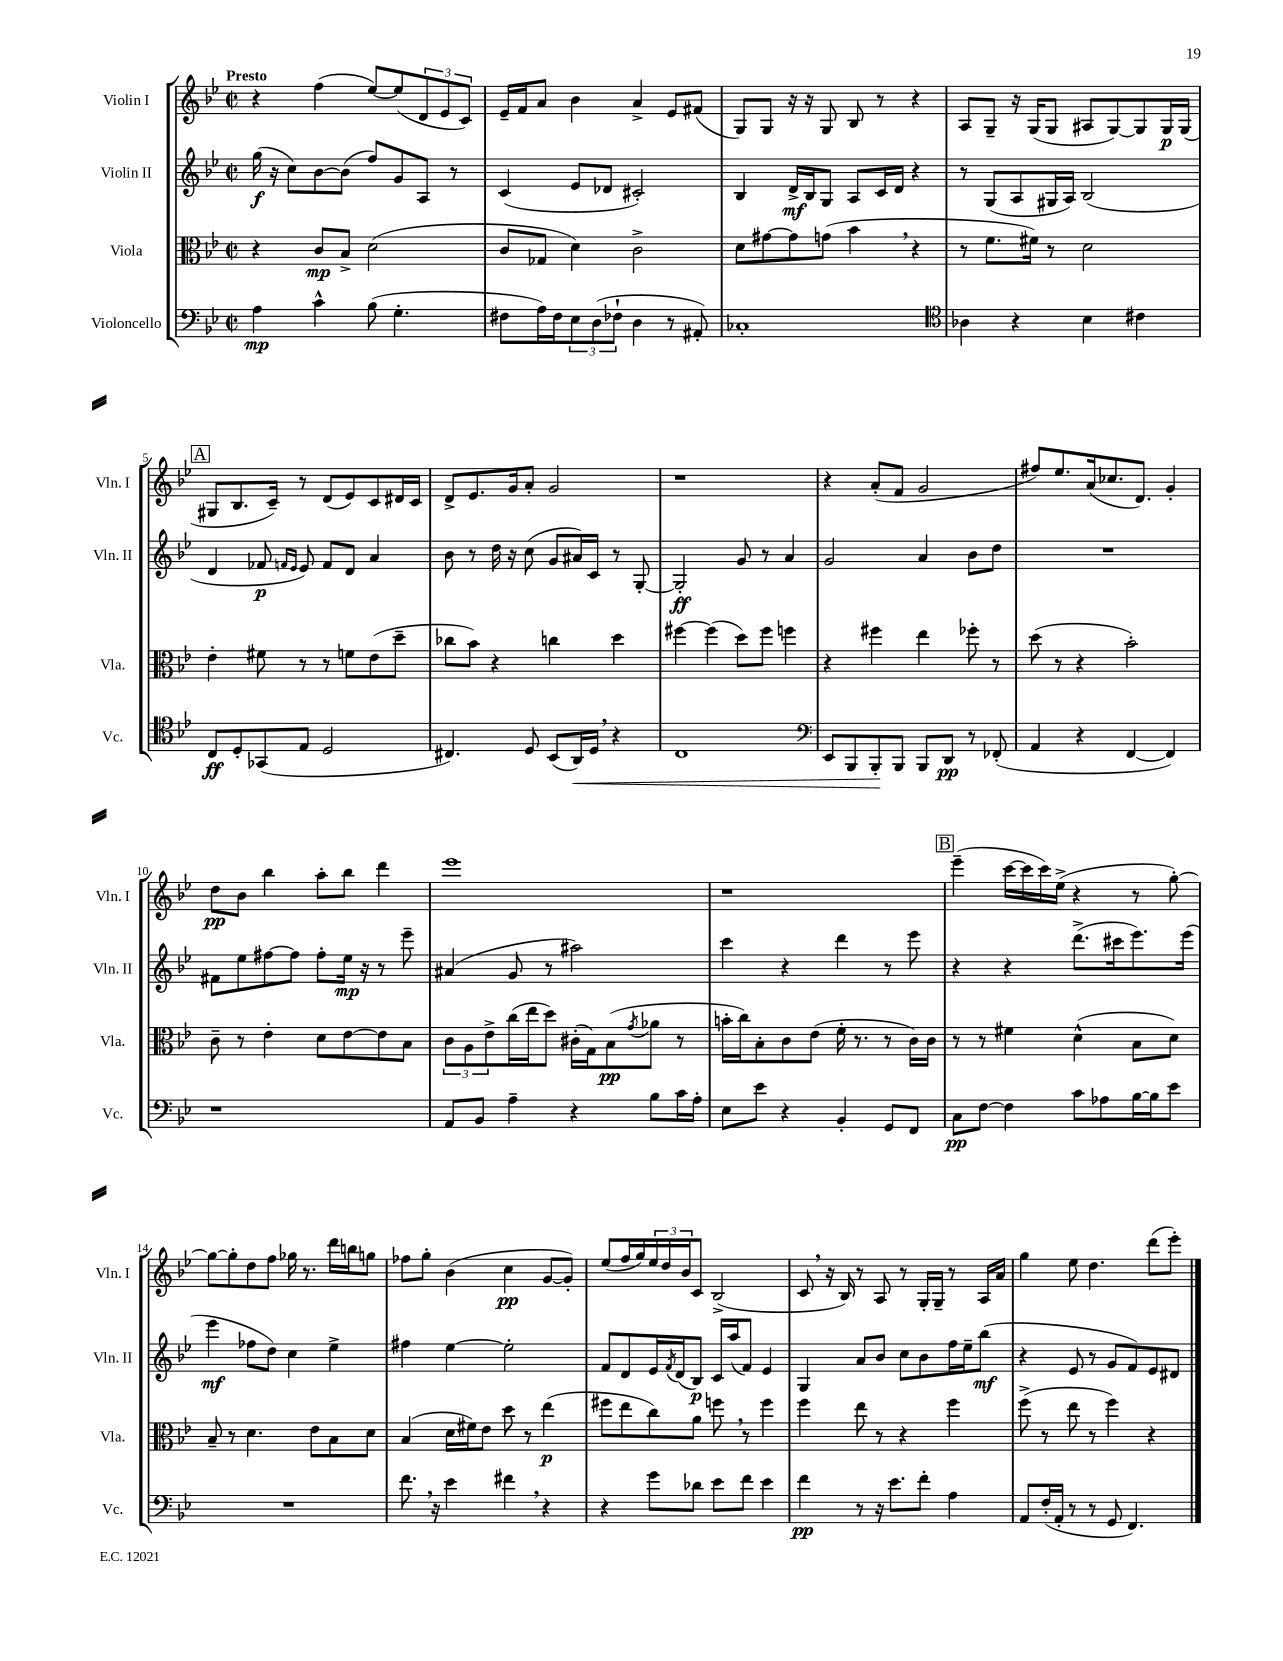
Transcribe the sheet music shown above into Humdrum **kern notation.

**kern	**dynam	**kern	**dynam	**kern	**dynam	**kern	**dynam
*part4	*part4	*part3	*part3	*part2	*part2	*part1	*part1
*staff4	*staff4	*staff3	*staff3	*staff2	*staff2	*staff1	*staff1
*I"Violoncello	*	*I"Viola	*	*I"Violin II	*	*I"Violin I	*
*I'Vc.	*	*I'Vla.	*	*I'Vln. II	*	*I'Vln. I	*
*clefF4	*	*clefC3	*	*clefG2	*	*clefG2	*
*k[b-e-]	*	*k[b-e-]	*	*k[b-e-]	*	*k[b-e-]	*
*M2/2	*	*M2/2	*	*M2/2	*	*M2/2	*
*met(c|)	*	*met(c|)	*	*met(c|)	*	*met(c|)	*
=1	=1	=1	=1	=1	=1	=1	=1
!	!	!	!	!	!	!LO:TX:a:B:t=Presto	!
4A\	mp	4r	.	(16gg\	f	4r	.
.	.	.	.	16r	.	.	.
.	.	.	.	8cc\L)	.	.	.
4c^^\	.	8c/L	mp	[8b-\	.	(4ff\	.
.	.	8B-^/J	.	(8b-\J]	.	.	.
(8B-\	.	(2d\	.	8ff/L)	.	[8ee-/L)	.
4.G'\	.	.	.	8g/	.	(8ee-/]	.
.	.	.	.	8A/J	.	12d/	.
.	.	.	.	.	.	12e-/	.
.	.	.	.	8r	.	.	.
.	.	.	.	.	.	12c/J)	.
=2	=2	=2	=2	=2	=2	=2	=2
8F#X\L	.	8c/L	.	(4c/	.	16e-~/LL	.
.	.	.	.	.	.	16f/J	.
16A\L)	.	8G-X/J	.	.	.	8a/J	.
16F#\J	.	.	.	.	.	.	.
12E-\	.	4d\)	.	8e-/L	.	4b-\	.
(12D\	.	.	.	.	.	.	.
.	.	.	.	8d-X/J	.	.	.
12F-X`\J	.	.	.	.	.	.	.
4D\	.	2c^\	.	2c#X'/)	.	4a^/	.
8r	.	.	.	.	.	8e-/L	.
8AA#X'/)	.	.	.	.	.	(8f#X/J	.
=3	=3	=3	=3	=3	=3	=3	=3
1C-X'	.	8d\L	.	4B-/	.	8G/L)	.
.	.	[8g#X\	.	.	.	8G/J	.
.	.	8g#\]	.	16d^/LL	mf	16r	.
.	.	.	.	16B-/J	.	16r	.
.	.	(8gn\J	.	8G/J	.	8G/	.
.	.	4b-,\	.	8A/L	.	8B-/	.
.	.	.	.	16c/L	.	8r	.
.	.	.	.	16d/JJ	.	.	.
.	.	4r	.	4r	.	4r	.
=4	=4	=4	=4	=4	=4	=4	=4
*clefC4	*	*	*	*	*	*	*
4A-X\	.	8r	.	8r	.	8A/L	.
.	.	8.f\L	.	(8G/L	.	8G~/J	.
4r	.	.	.	8A/	.	16r	.
.	.	16f#X\Jk)	.	.	.	(16G/KL	.
.	.	8r	.	16G#X/L	.	8G/J	.
.	.	.	.	16A/JJ)	.	.	.
4B-\	.	2d\	.	(2B-/	.	8A#X/L	.
.	.	.	.	.	.	[8G/)	.
4c#X\	.	.	.	.	.	8G/]	.
.	.	.	.	.	.	16G/L	p
.	.	.	.	.	.	(16G/JJ	.
!!LO:LB:g=z
!!LO:REH:place=s1:t=A
=5	=5	=5	=5	=5	=5	=5	=5
8C/L	ff	4e-'\	.	4d/	.	8G#X/L	.
8D'/	.	.	.	.	.	8.B-/	.
(8GG-X/	.	8f#X\	.	8f-X/	p	.	.
.	.	.	.	.	.	16c~/Jk)	.
.	.	.	.	16qqfn/LL	.	.	.
.	.	.	.	16qqe-/JJ	.	.	.
8E-/J	.	8r	.	8e-/)	.	8r	.
2D/	.	8r	.	8f/L	.	(8d/L	.
.	.	8fn\L	.	8d/J	.	8e-/)	.
.	.	(8e-\	.	4a/	.	8c/	.
.	.	8dd~\J	.	.	.	16d#X/L	.
.	.	.	.	.	.	16c/JJ	.
=6	=6	=6	=6	=6	=6	=6	=6
4.C#X/)	.	8cc-X\L	.	8b-\	.	8d^/L	.
.	.	8b-\J)	.	8r	.	8.e-/	.
.	.	4r	.	16dd\	.	.	.
.	.	.	.	16r	.	16g/k	.
8D/	.	.	.	(8cc\	.	8a'/J	.
(8BB-/L	.	4ccn\	.	8g/L	.	2g/	.
!	!LO:HP:b	!	!	!	!	!	!
16AA/L)	<	.	.	16a#X/L)	.	.	.
16D,/JJ	.	.	.	16c/JJ	.	.	.
4r	.	4dd\	.	8r	.	.	.
.	.	.	.	[8G'/	.	.	.
=7	=7	=7	=7	=7	=7	=7	=7
1C	.	[4ff#X\	.	2G'/]	ff	1r	.
.	.	(4ff#\]	.	.	.	.	.
.	.	8dd\L)	.	8g/	.	.	.
.	.	8ff#\J	.	8r	.	.	.
.	.	4ffn\	.	4a/	.	.	.
=8	=8	=8	=8	=8	=8	=8	=8
*clefF4	*	*	*	*	*	*	*
8EE-/L	.	4r	.	2g/	.	4r	.
8BBB-/	.	.	.	.	.	.	.
8BBB-'/	.	4ff#X\	.	.	.	(8a'/L	.
8BBB-/J	[	.	.	.	.	8f/J	.
8BBB-/L	.	4ee-\	.	4a/	.	2g/	.
8DD/J	pp	.	.	.	.	.	.
8r	.	8ff-X'\	.	8b-\L	.	.	.
(8FF-X'/	.	8r	.	8dd\J	.	.	.
=9	=9	=9	=9	=9	=9	=9	=9
4AA/	.	(8dd\	.	1r	.	8ff#X/L)	.
.	.	8r	.	.	.	8.ee-/	.
4r	.	4r	.	.	.	.	.
.	.	.	.	.	.	(16a/k	.
.	.	.	.	.	.	8.cc-X/	.
[4FF/	.	2b-'\)	.	.	.	.	.
.	.	.	.	.	.	8.d/J)	.
4FF/])	.	.	.	.	.	4g'/	.
!!LO:LB:g=z
=10	=10	=10	=10	=10	=10	=10	=10
1r	.	8c~\	.	8f#X\L	.	8dd\L	pp
.	.	8r	.	8ee-\	.	8b-\J	.
.	.	4e-'\	.	[8ff#X\	.	4bb-\	.
.	.	.	.	8ff#\J]	.	.	.
.	.	8d\L	.	8ff#'\L	.	8aa'\L	.
.	.	[8e-\	.	16ee-\Jk	mp	8bb-\J	.
.	.	.	.	16r	.	.	.
.	.	8e-\]	.	8r	.	4ddd\	.
.	.	8B-\J	.	8eee-~\	.	.	.
=11	=11	=11	=11	=11	=11	=11	=11
8AA/L	.	12c\L	.	(4a#X/	.	1eee-	.
.	.	12A\	.	.	.	.	.
8BB-/J	.	.	.	.	.	.	.
.	.	12e-^\	.	.	.	.	.
4A~\	.	(16cc\L	.	8g/	.	.	.
.	.	16ee-\J	.	.	.	.	.
.	.	8dd\J)	.	8r	.	.	.
4r	.	(16c#X'\LL	.	2aa#X\)	.	.	.
.	.	16G\J)	.	.	.	.	.
.	.	(8B-\	pp	.	.	.	.
.	.	8qg/	.	.	.	.	.
8B-\L	.	8a-X\J	.	.	.	.	.
16c\L	.	8r	.	.	.	.	.
16A'\JJ	.	.	.	.	.	.	.
=12	=12	=12	=12	=12	=12	=12	=12
8E-\L	.	16bn'\LL	.	4ccc\	.	1r	.
.	.	16cc\J)	.	.	.	.	.
8e-\J	.	8B-'\	.	.	.	.	.
4r	.	8c\	.	4r	.	.	.
.	.	(8e-\J	.	.	.	.	.
4BB-'/	.	16f'\	.	4ddd\	.	.	.
.	.	8.r	.	.	.	.	.
8GG/L	.	8r	.	8r	.	.	.
8FF/J	.	16c\LL)	.	8eee-\	.	.	.
.	.	16c\JJ	.	.	.	.	.
!!LO:REH:place=s1:t=B
=13	=13	=13	=13	=13	=13	=13	=13
8C\L	pp	8r	.	4r	.	(4eee-~\	.
[8F\J	.	8r	.	.	.	.	.
4F\]	.	4f#X\	.	4r	.	[16ccc\LL	.
.	.	.	.	.	.	16ccc\]	.
.	.	.	.	.	.	16ccc\)	.
.	.	.	.	.	.	(16ee-^\JJ	.
8c\L	.	(4d^^\	.	(8.ddd^\L	.	4r	.
8A-X\	.	.	.	.	.	.	.
.	.	.	.	16ccc#X\k	.	.	.
[16B-\L	.	8B-\L	.	8.eee-\)	.	8r	.
16B-\J]	.	.	.	.	.	.	.
8e-\J	.	8d\J)	.	.	.	[8gg'\)	.
.	.	.	.	(16eee-\Jk	.	.	.
!!LO:LB:g=z
=14	=14	=14	=14	=14	=14	=14	=14
1r	.	8B-~/	.	4eee-\	mf	8gg\L_	.
.	.	8r	.	.	.	8gg'\]	.
.	.	4.d\	.	8ff-X\L	.	8dd\	.
.	.	.	.	8dd\J)	.	8ff\J	.
.	.	.	.	4cc\	.	16gg-X\	.
.	.	.	.	.	.	8.r	.
.	.	8e-\L	.	.	.	.	.
.	.	8B-\	.	4ee-^\	.	16ddd\LL	.
.	.	.	.	.	.	16bbn\J	.
.	.	8d\J	.	.	.	8ggn\J	.
=15	=15	=15	=15	=15	=15	=15	=15
8.f,\	.	(4B-/	.	4ff#X\	.	8ff-X\L	.
.	.	.	.	.	.	8gg'\J	.
16r	.	.	.	.	.	.	.
4e-\	.	16d\LL	.	[4ee-\	.	(4b-\	.
.	.	16f#X\J)	.	.	.	.	.
.	.	8e-\J	.	.	.	.	.
4f#X,\	.	8dd\	.	2ee-'\]	.	4cc\	pp
.	.	8r	.	.	.	.	.
4r	.	(4ee-\	p	.	.	[8g/L	.
.	.	.	.	.	.	8g'/J])	.
=16	=16	=16	=16	=16	=16	=16	=16
4r	.	8ff#X\L	.	8f/L	.	(8ee-/L	.
.	.	8ee-\	.	8d/	.	16ff/L	.
.	.	.	.	.	.	16gg/)	.
8g\L	.	8cc\)	.	16e-/L	.	24ee-/	.
.	.	.	.	.	.	24dd/	.
.	.	.	.	8qf/	.	.	.
.	.	.	.	(16d/J	.	.	.
.	.	.	.	.	.	24b-/J	.
8d-X\J	.	8a\J	.	8B-/J)	p	8c/J	.
8e-\L	.	8ffn,\	.	16c/LL	.	(2B-^/	.
.	.	.	.	(16aa/J	.	.	.
8f\J	.	8r	.	8f/J)	.	.	.
4e-\	.	4ff\	.	4e-/	.	.	.
=17	=17	=17	=17	=17	=17	=17	=17
4f\	pp	4ff\	.	4G/	.	8c,/	.
.	.	.	.	.	.	16r	.
.	.	.	.	.	.	16B-/)	.
8r	.	8ee-\	.	8a/L	.	8r	.
16r	.	8r	.	8b-/J	.	8A/	.
8.e-\L	.	.	.	.	.	.	.
.	.	4r	.	8cc\L	.	8r	.
8f'\J	.	.	.	8b-\	.	16G'/LL	.
.	.	.	.	.	.	16G~/JJ	.
4A\	.	4ff\	.	16ff\L	.	8r	.
.	.	.	.	16ee-~\J	.	.	.
.	.	.	.	(8bb-\J	mf	16A/LL	.
.	.	.	.	.	.	16a/JJ	.
=18	=18	=18	=18	=18	=18	=18	=18
8AA/L	.	(8ff^\	.	4r	.	4gg\	.
(16F'/L	.	8r	.	.	.	.	.
16AA'/JJ	.	.	.	.	.	.	.
8r	.	8ee-\	.	8e-/	.	8ee-\	.
8r	.	8r	.	8r	.	4.dd\	.
8GG/	.	4ff\)	.	8g/L	.	.	.
4.FF/)	.	.	.	8f/)	.	.	.
.	.	4r	.	8e-/	.	(8ddd\L	.
.	.	.	.	8d#X/J	.	8eee-'\J)	.
==	==	==	==	==	==	==	==
*-	*-	*-	*-	*-	*-	*-	*-
